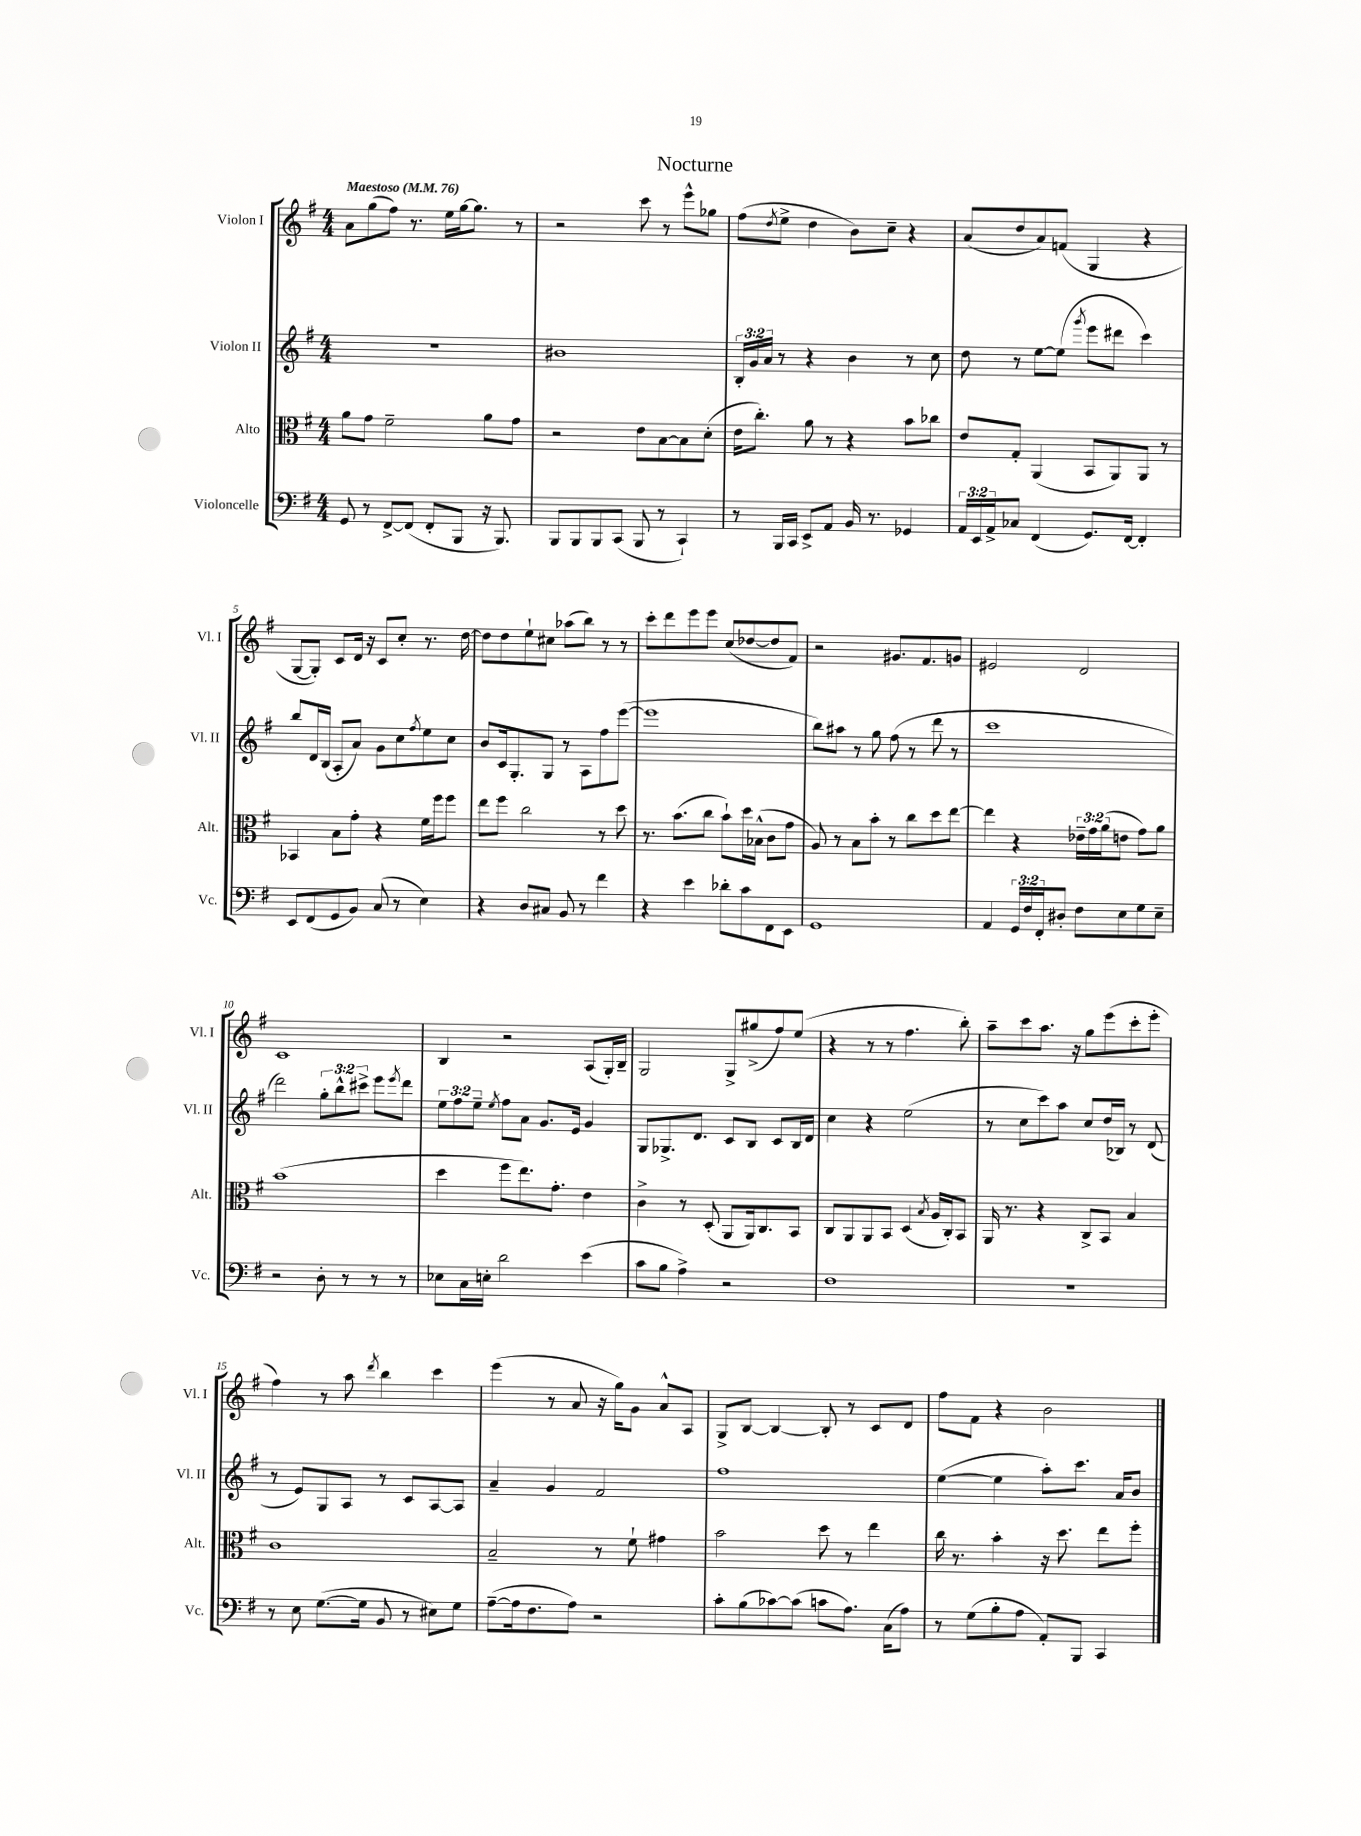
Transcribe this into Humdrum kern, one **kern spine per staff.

**kern	**kern	**kern	**kern
*staff4	*staff3	*staff2	*staff1
*clefF4	*clefC3	*clefG2	*clefG2
*k[f#]	*k[f#]	*k[f#]	*k[f#]
*M4/4	*M4/4	*M4/4	*M4/4
*MM76	*MM76	*MM76	*MM76
8GG	8a	1r	8a
8r	8g	.	(8gg
[8FF#^	2f#~	.	8ff#)
(8FF#]	.	.	8.r
8FF#'	.	.	.
.	.	.	16ee
8BBB	.	.	[16gg
.	.	.	8.gg]
16r	8a	.	.
8.BBB)	.	.	.
.	8g	.	8r
=	=	=	=
8BBB	2r	1b#	2r
8BBB	.	.	.
8BBB	.	.	.
(8CC	.	.	.
8BBB	8e	.	8ccc
8r	[8B	.	8r
4CC`)	8B]	.	8eee^^
.	(8d'	.	8gg-
=	=	=	=
8r	16e	24B'	(8ff#
.	.	24g	.
.	8.cc')	.	.
.	.	24a	.
.	.	.	8qdd
16BBB	.	8r	8ee^
16CC	.	.	.
8EE^	8a	4r	4dd
8AA	8r	.	.
16BB	4r	4b	8b)
8.r	.	.	.
.	.	.	8cc~
4GG-	8b	8r	4r
.	8cc-	8cc	.
=	=	=	=
24AA	8e	8dd	(8a
24EE	.	.	.
24AA^	.	.	.
8C-	8G'	8r	8dd
(4FF#	(4AA	[8ee	8a)
.	.	(8ee]	(8f
.	.	8qggg	.
8.GG)	8BB	8eee	4G
.	8AA)	8ddd#	.
[16FF#	.	.	.
4FF#']	8AA	4ccc)	4r
.	8r	.	.
=	=	=	=
8EE	4BB-	8bb	[8G
(8FF#	.	16d	8G'])
.	.	(16B	.
8GG	8B	8A'	8c
8BB)	8g'	8a)	16d
.	.	.	16r
(8C	4r	8g	8c
8r	.	8cc	8cc'
.	.	8qff#	.
4E)	16f#	8ee	8.r
.	16ff#	.	.
.	8ff#	8cc	.
.	.	.	[16dd
=	=	=	=
4r	8ee	8b	8dd]
.	8ff#	16c	8dd
.	.	8.G'	.
8D	2cc	.	8ee`
8C#	.	8G	8cc#
8BB	.	8r	(8aa-
8r	.	8A	8bb)
4f#	8r	8ff#	8r
.	8dd	([8eee	8r
=	=	=	=
4r	8.r	1eee]	8ccc'
.	.	.	8ddd
.	(8.b	.	.
4e	.	.	8eee
.	8cc	.	8eee
8d-'	8b`)	.	(8cc
8c	16dd	.	[8dd-
.	(16B-^^	.	.
8FF#	8c	.	8dd-]
8EE	8g	.	8f#)
=	=	=	=
1GG	8A)	8bb)	2r
.	8r	8aa#	.
.	8B	8r	.
.	8b'	8gg	.
.	8r	(8ff#	8.g#
.	8cc	8r	.
.	.	.	8.f#
.	8dd	8ddd	.
.	[8ee	8r	8g
=	=	=	=
4AA	4ee]	1ccc	2e#
24GG	4r	.	.
24F#	.	.	.
24FF#'	.	.	.
8D#'	.	.	.
8F#	24e-~	.	2d
.	24g	.	.
.	(24a	.	.
8E	8e	.	.
8G	8g)	.	.
8E~	8a	.	.
=	=	=	=
2r	(1b	2ddd)	1c
8D'	.	12gg'	.
.	.	12bb^^	.
8r	.	.	.
.	.	12ccc#^	.
8r	.	8eee	.
.	.	8qeee	.
8r	.	8ddd	.
=	=	=	=
8E-	4dd	12ee	4B
.	.	12ff#	.
16C	.	.	.
.	.	12ee~	.
16E'	.	.	.
.	.	8qee	.
2d	8ff#	8ff#	2r
.	8.ee)	8a	.
.	.	8.g	.
.	8.g'	.	.
.	.	16e	.
(4e	4e	4g	(8A
.	.	.	16G')
.	.	.	16B~
=	=	=	=
8c	4c^	8G	2G
8B	.	8.G-^	.
4A^)	8r	.	.
.	.	8.d	.
.	(8D'	.	.
2r	8AA	8c	8G^
.	16AA)	8B	(8gg#^
.	8.C	.	.
.	.	8c	8ff#)
.	8BB	16B	(8ee
.	.	16d	.
=	=	=	=
1F#	8C	4cc	4r
.	8AA	.	.
.	8AA	4r	8r
.	8BB	.	8r
.	(4D	(2ee	4.ff#
.	8qB	.	.
.	16A	.	.
.	16C')	.	.
.	8BB	.	8bb')
=	=	=	=
1r	16AA	8r	8aa~
.	8.r	.	.
.	.	8cc	8ccc
.	4r	8ccc)	8.aa
.	.	8aa	.
.	.	.	16r
.	8C^	8cc	8gg
.	8BB	(16dd	(8eee
.	.	16B-)	.
.	4B	8r	8ccc'
.	.	(8d	8eee'
=	=	=	=
8r	1c	8r	4ff#)
8E	.	8e)	.
([8.G	.	8G	8r
.	.	8A	8aa
16G]	.	.	.
.	.	.	8qddd
8BB	.	8r	4bb
8r	.	8c	.
8E#)	.	[8A	4ccc
8G	.	8A]	.
=	=	=	=
([8A~	2B~	4a~	(4eee
16A]	.	.	.
8.F#	.	.	.
.	.	4g	8r
8A)	.	.	8a
2r	8r	2f#	16r
.	.	.	16gg)
.	8f#`	.	8g
.	4g#	.	8a^^
.	.	.	8A
=	=	=	=
8c'	2b	1ff#	8G^
(8B	.	.	[8B
[8c-)	.	.	4B_
(8c-]	.	.	.
8c	8dd	.	8B']
8.A)	8r	.	8r
.	4ee	.	8c
(16C	.	.	.
8A)	.	.	8d
=	=	=	=
8r	16cc	([4ee	8ff#
.	8.r	.	.
(8G	.	.	8f#
8B'	4b'	4ee]	4r
8A	.	.	.
8AA')	16r	8aa')	2b
.	8.dd	.	.
8BBB	.	8.ccc	.
4CC	8ee	.	.
.	.	16a	.
.	8ff#'	8b	.
==	==	==	==
*-	*-	*-	*-
